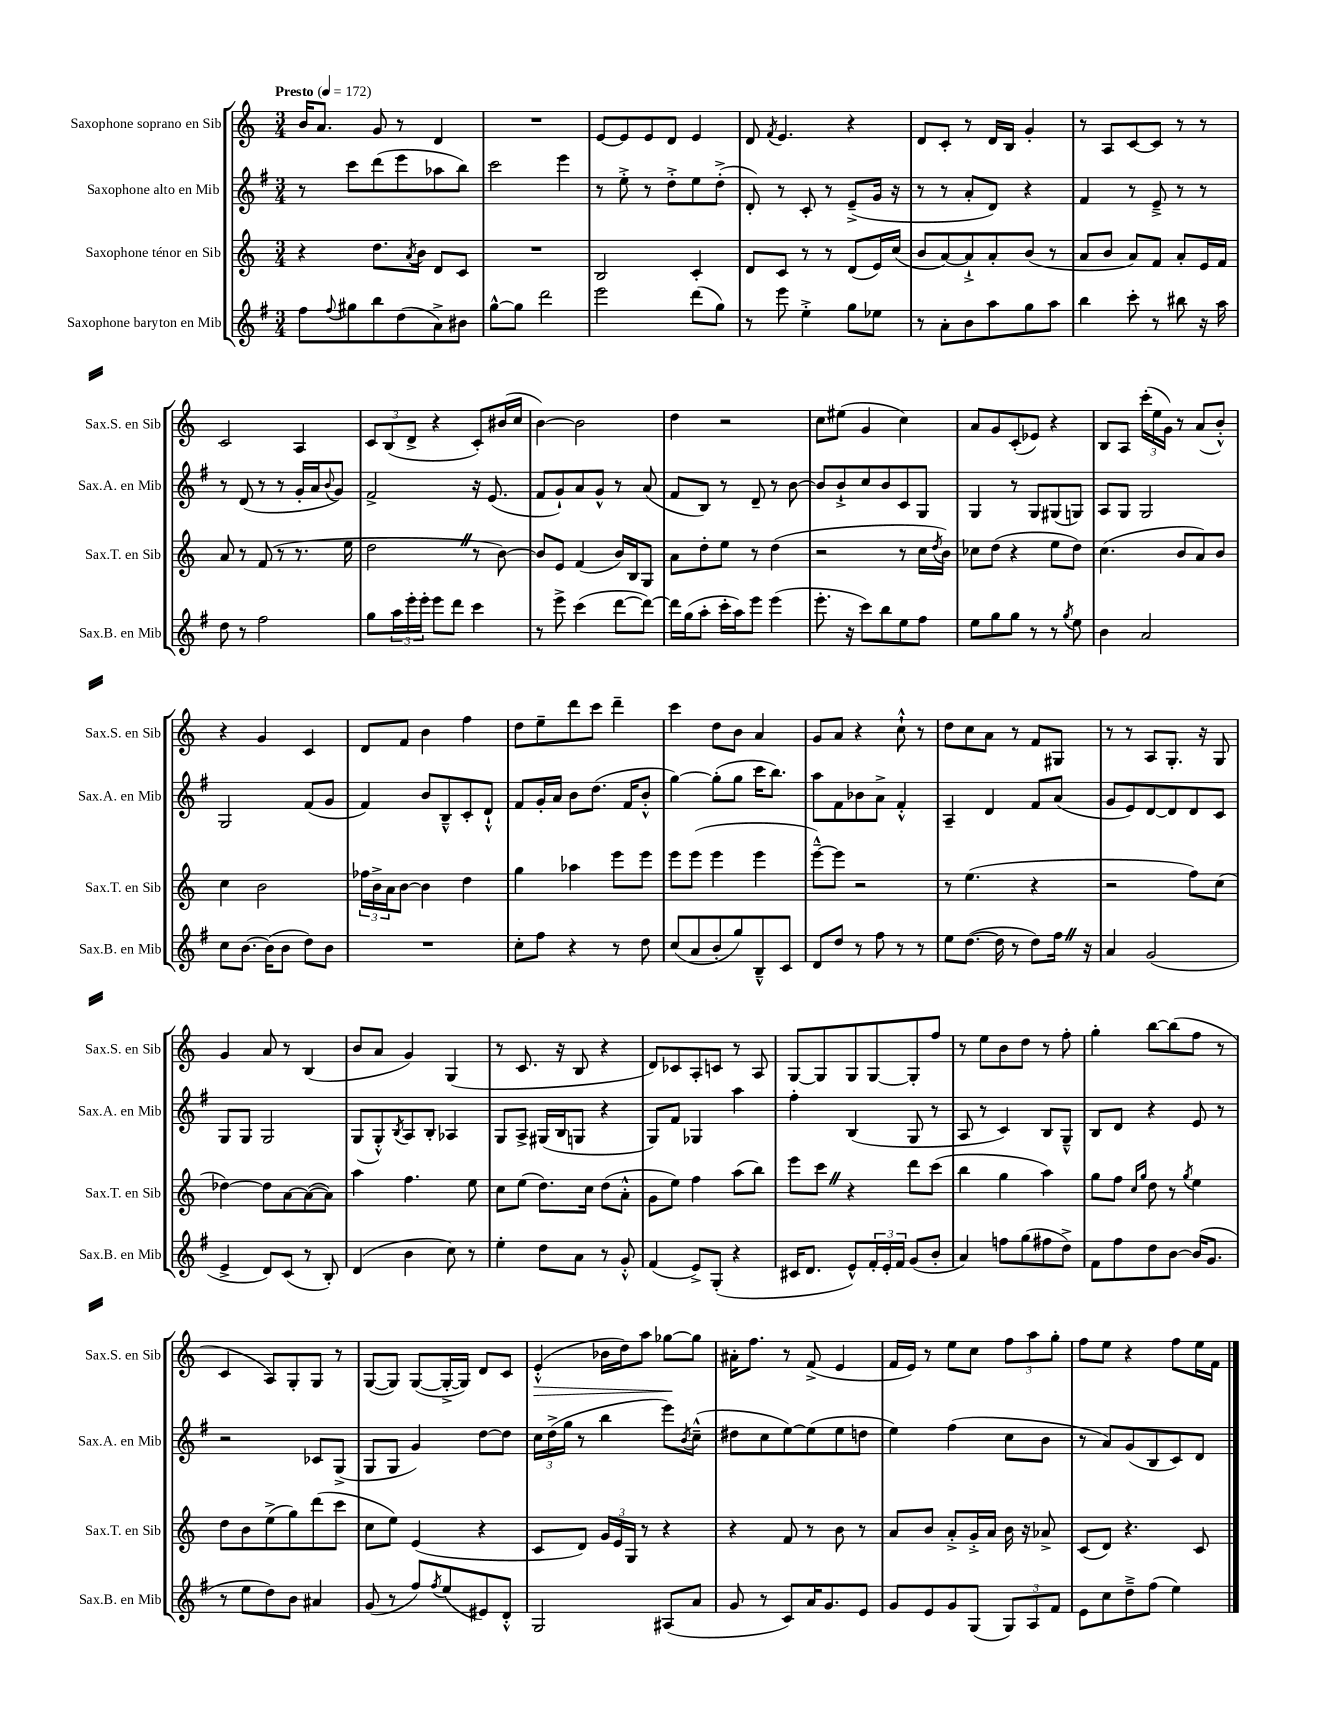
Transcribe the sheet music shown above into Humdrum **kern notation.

**kern	**kern	**kern	**kern	**dynam
*part4	*part3	*part2	*part1	*part1
*staff4	*staff3	*staff2	*staff1	*staff1
*I"Saxophone baryton en Mib	*I"Saxophone ténor en Sib	*I"Saxophone alto en Mib	*I"Saxophone soprano en Sib	*
*I'Sax.B. en Mib	*I'Sax.T. en Sib	*I'Sax.A. en Mib	*I'Sax.S. en Sib	*
*clefG2	*clefG2	*clefG2	*clefG2	*
*k[f#]	*k[]	*k[f#]	*k[]	*
*M3/4	*M3/4	*M3/4	*M3/4	*
*MM172	*MM172	*MM172	*MM172	*
=1	=1	=1	=1	=1
!	!	!	!LO:TX:a:B:t=Presto	!
8ff#\L	4r	8r	16b/KL	.
.	.	.	8.a/J	.
8qqff#/	.	.	.	.
8gg#X\	.	8ccc\L	.	.
8bb\	8.dd\L	(8ddd\	8g/	.
(8dd\	.	8eee\	8r	.
.	8qa/	.	.	.
.	16b\Jk	.	.	.
8a^\)	8d/L	8aa-X\	4d/	.
8b#X\J	8c/J	8bb\J)	.	.
=2	=2	=2	=2	=2
[8gg^^\L	2.r	2ccc\	2.r	.
8gg\J]	.	.	.	.
2ddd\	.	.	.	.
.	.	4eee\	.	.
=3	=3	=3	=3	=3
2eee\	2B/	8r	[8e/L	.
.	.	8ee'^\	8e/]	.
.	.	8r	8e/	.
.	.	8dd'^\L	8d/J	.
(8ddd\L	4c'/	8ee\	4e/	.
8gg\J)	.	(8dd'^\J	.	.
=4	=4	=4	=4	=4
8r	8d/L	8d'/)	8d/	.
.	.	.	8qf/	.
8eee\	8c/J	8r	4.e/	.
4ee'^\	8r	8c'/	.	.
.	8r	8r	.	.
8gg\L	(8d/L	(8e~^/L	4r	.
8ee-X\J	16e/L)	16g/Jk	.	.
.	(16cc/JJ	16r	.	.
=5	=5	=5	=5	=5
8r	8b/L	8r	8d/L	.
8a'\L	[8a/)	8r	8c'/J	.
8b\	8a`^/]	8a'/L	8r	.
8aa\	8a'/	8d/J)	16d/LL	.
.	.	.	16B/JJ	.
8gg\	(8b/J	4r	4g'/	.
8aa\J	8r	.	.	.
=6	=6	=6	=6	=6
4bb\	8a/L	4f#/	8r	.
.	8b/J	.	8A/L	.
8ccc'\	8a/L)	8r	[8c/	.
8r	8f/J	8e~^/	8c/J]	.
8bb#X\	8a'/L	8r	8r	.
16r	16e/L	8r	8r	.
16aa\	16f/JJ	.	.	.
!!LO:LB:g=z
=7	=7	=7	=7	=7
8dd\	8a/	8r	2c/	.
8r	8r	(8d/	.	.
2ff#\	(8f/	8r	.	.
.	8r	8r	.	.
.	8.r	16g'/LL	4A/	.
.	.	16a/J	.	.
.	.	8qqb/	.	.
.	.	8g/J)	.	.
.	16ee\	.	.	.
=8	=8	=8	=8	=8
8gg\L	2ddZ\	2f#^/	12c/L	.
.	.	.	(12B/	.
24aa\L	.	.	.	.
24eee'\	.	.	12d^/J	.
24eee'\JJ	.	.	.	.
8eee\L	.	.	4r	.
8ddd\J	.	.	.	.
4ccc\	8r	16r	8c'/L)	.
.	.	(8.e/	.	.
.	[8b\)	.	(16b#X/L	.
.	.	.	16cc/JJ	.
=9	=9	=9	=9	=9
8r	8b/L]	8f#/L	[4b\)	.
8eee^\	8e/J	8g`/)	.	.
(4ccc\	(4f/	8a/	2b\]	.
.	.	8g^^/J	.	.
[8ddd\L	16b/LL)	8r	.	.
.	16B/J	.	.	.
8ddd\J_)	8G/J	(8a/	.	.
=10	=10	=10	=10	=10
16ddd\LL]	8a\L	8f#/L	4dd\	.
(16gg\J	.	.	.	.
8aa'\J	8dd'\	8B/J)	.	.
16ccc'\LL	8ee\J	8r	2r	.
16aa\J)	.	.	.	.
8eee\J	8r	8d~/	.	.
(4eee\	(4dd\	8r	.	.
.	.	[8b\	.	.
=11	=11	=11	=11	=11
8.eee'\	2r	8b/L]	8cc\L	.
.	.	8b`^/	(8ee#X\J	.
16r	.	.	.	.
8ccc\L)	.	8cc/	4g/	.
8bb\	.	8b/	.	.
8ee\	8r	8c/	4cc\)	.
8ff#\J	16cc\LL	8G/J	.	.
.	8qdd/	.	.	.
.	16b\JJ)	.	.	.
=12	=12	=12	=12	=12
8ee\L	8cc-X\L	4G/	8a/L	.
8gg\	(8dd\J	.	8g/	.
8gg\J	4r	8r	(8c'/	.
8r	.	8G/L	8e-X/J)	.
8r	8ee\L	(8G#X/	4r	.
8qgg/	.	.	.	.
8ee\	8dd\J)	8Gn/J)	.	.
=13	=13	=13	=13	=13
4b\	(4.cc\	8A/L	8B/L	.
.	.	8G/J	8A/J	.
2a/	.	2G/	(24ccc'\LL	.
.	.	.	24ee\	.
.	.	.	24g\JJ)	.
.	8b/L	.	8r	.
.	8a/)	.	(8a/L	.
.	8b/J	.	8b'^^/J)	.
!!LO:LB:g=z
=14	=14	=14	=14	=14
8cc\L	4cc\	2G/	4r	.
[8.b\J	.	.	.	.
.	2b\	.	4g/	.
(16b\KL]	.	.	.	.
8b\J	.	.	.	.
8dd\L)	.	(8f#/L	4c/	.
8b\J	.	8g/J	.	.
=15	=15	=15	=15	=15
2.r	24ff-X\LL	4f#/)	8d/L	.
.	24b^\	.	.	.
.	24a\J	.	.	.
.	[8b\J	.	8f/J	.
.	4b\]	8b/L	4b\	.
.	.	8B~^^/	.	.
.	4dd\	8c'/	4ff\	.
.	.	8d`^^/J	.	.
=16	=16	=16	=16	=16
8cc'\L	4gg\	8f#/L	8dd\L	.
8ff#\J	.	16g'/L	8ee~\	.
.	.	16a/JJ	.	.
4r	4aa-X\	8b\L	8ddd\	.
.	.	(8.dd\J	8ccc\J	.
8r	8eee\L	.	4ddd~\	.
.	.	16f#/KL	.	.
8dd\	8eee\J	8b'^^/J	.	.
=17	=17	=17	=17	=17
(8cc/L	8eee\L	[4gg\)	4ccc\	.
8a/	(8eee\J	.	.	.
8b'/	4eee\	(8gg'\L]	8dd\L	.
8gg/)	.	8gg\J	8b\J	.
8B~^^/	4eee\	16ccc\KL	4a/	.
.	.	8.bb\J)	.	.
8c/J	.	.	.	.
=18	=18	=18	=18	=18
8d/L	[8eee~^^\L)	8aa\L	8g/L	.
8dd/J	8eee\J]	8f#\	8a/J	.
8r	2r	8b-X\	4r	.
8ff#\	.	8a^\J	.	.
8r	.	4f#'^^/	8cc`^^\	.
8r	.	.	8r	.
=19	=19	=19	=19	=19
8ee\L	8r	4A~/	8dd\L	.
([8.dd\J	(4.ee\	.	8cc\	.
.	.	4d/	8a\J	.
16dd\]	.	.	.	.
8r	.	.	8r	.
8dd\L)	4r	8f#/L	8f/L	.
16ff#Z\Jk	.	(8a/J	8G#X/J	.
16r	.	.	.	.
=20	=20	=20	=20	=20
4a/	2r	8g/L	8r	.
.	.	8e/)	8r	.
(2g/	.	[8d/	8A/L	.
.	.	8d/]	8.G'/J	.
.	8ff\L)	8d/	.	.
.	.	.	16r	.
.	(8cc\J	8c/J	8G/	.
!!LO:LB:g=z
=21	=21	=21	=21	=21
4e^/	[4dd-X\)	8G/L	4g/	.
.	.	8G/J	.	.
8d/L)	8dd-\L]	2G/	8a/	.
(8c/J	[8a\	.	8r	.
8r	(8a\_	.	(4B/	.
8B'/)	8a\J])	.	.	.
=22	=22	=22	=22	=22
(4d/	4aa\	(8G/L	8b/L	.
.	.	8G'^^/)	8a/J	.
.	.	8qB/	.	.
4b\	4.ff\	8A/	4g/)	.
.	.	8B'/J	.	.
8cc\)	.	4A-X/	(4G/	.
8r	8ee\	.	.	.
=23	=23	=23	=23	=23
4ee'\	8cc\L	8G/L	8r	.
.	(8ee\J	8A^/J	8.c/	.
8dd\L	8.dd\L)	(16G#X/LL	.	.
.	.	16B/J	16r	.
8a\J	.	8Gn/J	8B/	.
.	16cc\Jk	.	.	.
8r	(8dd\L	4r	4r	.
8g'^^/	8a'^^\J	.	.	.
=24	=24	=24	=24	=24
(4f#/	8g\L	8G/L)	8d/L)	.
.	8ee\J)	8f#/J	8c-X/	.
8e^/L)	4ff\	4G-X/	8A'/	.
(8G'/J	.	.	8cn/J	.
4r	(8aa\L	4aa\	8r	.
.	8bb\J)	.	8A/	.
=25	=25	=25	=25	=25
16c#X/KL	8eee\L	4ff#'\	[8G/L	.
8.d/J	.	.	.	.
.	8cccZ\J	.	8G/]	.
8e^^/L)	4r	(4B/	8G/	.
24f#'/L	.	.	[8G/	.
24e'/	.	.	.	.
24f#/JJ	.	.	.	.
(8g/L	8ddd\L	8G/	8G'/]	.
8b'/J	(8ccc\J	8r	8ff/J	.
=26	=26	=26	=26	=26
4a/)	4bb\	8A/	8r	.
.	.	8r	8ee\L	.
8ffn\L	4gg\	4c/)	8b\	.
(8gg\	.	.	8dd\J	.
8ff#X\	4aa\)	8B/L	8r	.
8dd^\J)	.	8G~^^/J	8ff'\	.
=27	=27	=27	=27	=27
8f#\L	8gg\L	8B/L	4gg'\	.
8ff#\	8ff\J	8d/J	.	.
.	16qqcc/LL	.	.	.
.	16qqgg/JJ	.	.	.
8dd\	8dd\	4r	[8bb\L	.
[8b\J	8r	.	(8bb\]	.
.	8qgg/	.	.	.
(16b/KL]	4ee\	8e/	8ff\J	.
8.g/J	.	.	.	.
.	.	8r	8r	.
!!LO:LB:g=z
=28	=28	=28	=28	=28
8r	8dd\L	2r	4c/	.
8ee\L	8b\	.	.	.
8dd\)	(8ee^\	.	8A/L)	.
8b\J	8gg\)	.	8G'/	.
4a#X/	(8ddd\	8c-X/L	8G/J	.
.	8ccc\J	(8G^/J	8r	.
=29	=29	=29	=29	=29
(8g/	8cc\L	8G/L	([8G/L	.
8r	8ee\J)	8G/J	8G/J])	.
8ff#/L)	(4e/	4g/)	([8G/L	.
8qff#/	.	.	.	.
(8ee/	.	.	16G'^/L_	.
.	.	.	16G/JJ])	.
8e#X/)	4r	[8dd\L	8d/L	.
8d'^^/J	.	8dd\J]	8c/J	.
=30	=30	=30	=30	=30
!	!	!	!	!LO:HP:b
2G/	8c/L	24cc\LL	(4e'^^/	>
.	.	(24dd^\	.	.
.	.	24gg\JJ	.	.
.	8d/J)	8r	.	.
.	24g/LL	4bb\	16b-X\LL	.
.	24e/	.	.	.
.	.	.	16dd\J)	.
.	24G/JJ	.	.	.
.	8r	.	8aa\J	.
(8A#X/L	4r	8eee\L)	[8gg-X\L	.
.	.	8qb/	.	.
8a/J	.	(8cc~^^\J	8gg-\J]	]
=31	=31	=31	=31	=31
8g/	4r	8dd#X\L	16a#X'\KL	.
.	.	.	8.ff\J	.
8r	.	8cc\	.	.
8c/L)	8f/	[8ee\)	8r	.
16a/K	8r	(8ee\]	(8f^/	.
8.g/	.	.	.	.
.	8b\	8ee\	4e/	.
8e/J	8r	8ddn\J	.	.
=32	=32	=32	=32	=32
8g/L	8a/L	4ee\)	16f/LL	.
.	.	.	16e/JJ)	.
8e/	8b/J	.	8r	.
8g/	8a'^/L	(4ff#\	8ee\L	.
(8G/J	16g'^/L	.	8cc\J	.
.	16a/JJ	.	.	.
12G/L)	16b\	8cc\L	12ff\L	.
.	16r	.	.	.
12A/	.	.	12aa\	.
.	8a-X^/	8b\J	.	.
12f#/J	.	.	12gg'\J	.
=33	=33	=33	=33	=33
8e\L	(8c/L	8r	8ff\L	.
8cc\	8d/J)	8a/L)	8ee\J	.
8dd~^\	4.r	(8g/	4r	.
(8ff#\J	.	8B/	.	.
4ee\)	.	8c/)	8ff\L	.
.	8c/	8d/J	16ee\L	.
.	.	.	16f\JJ	.
==	==	==	==	==
*-	*-	*-	*-	*-
